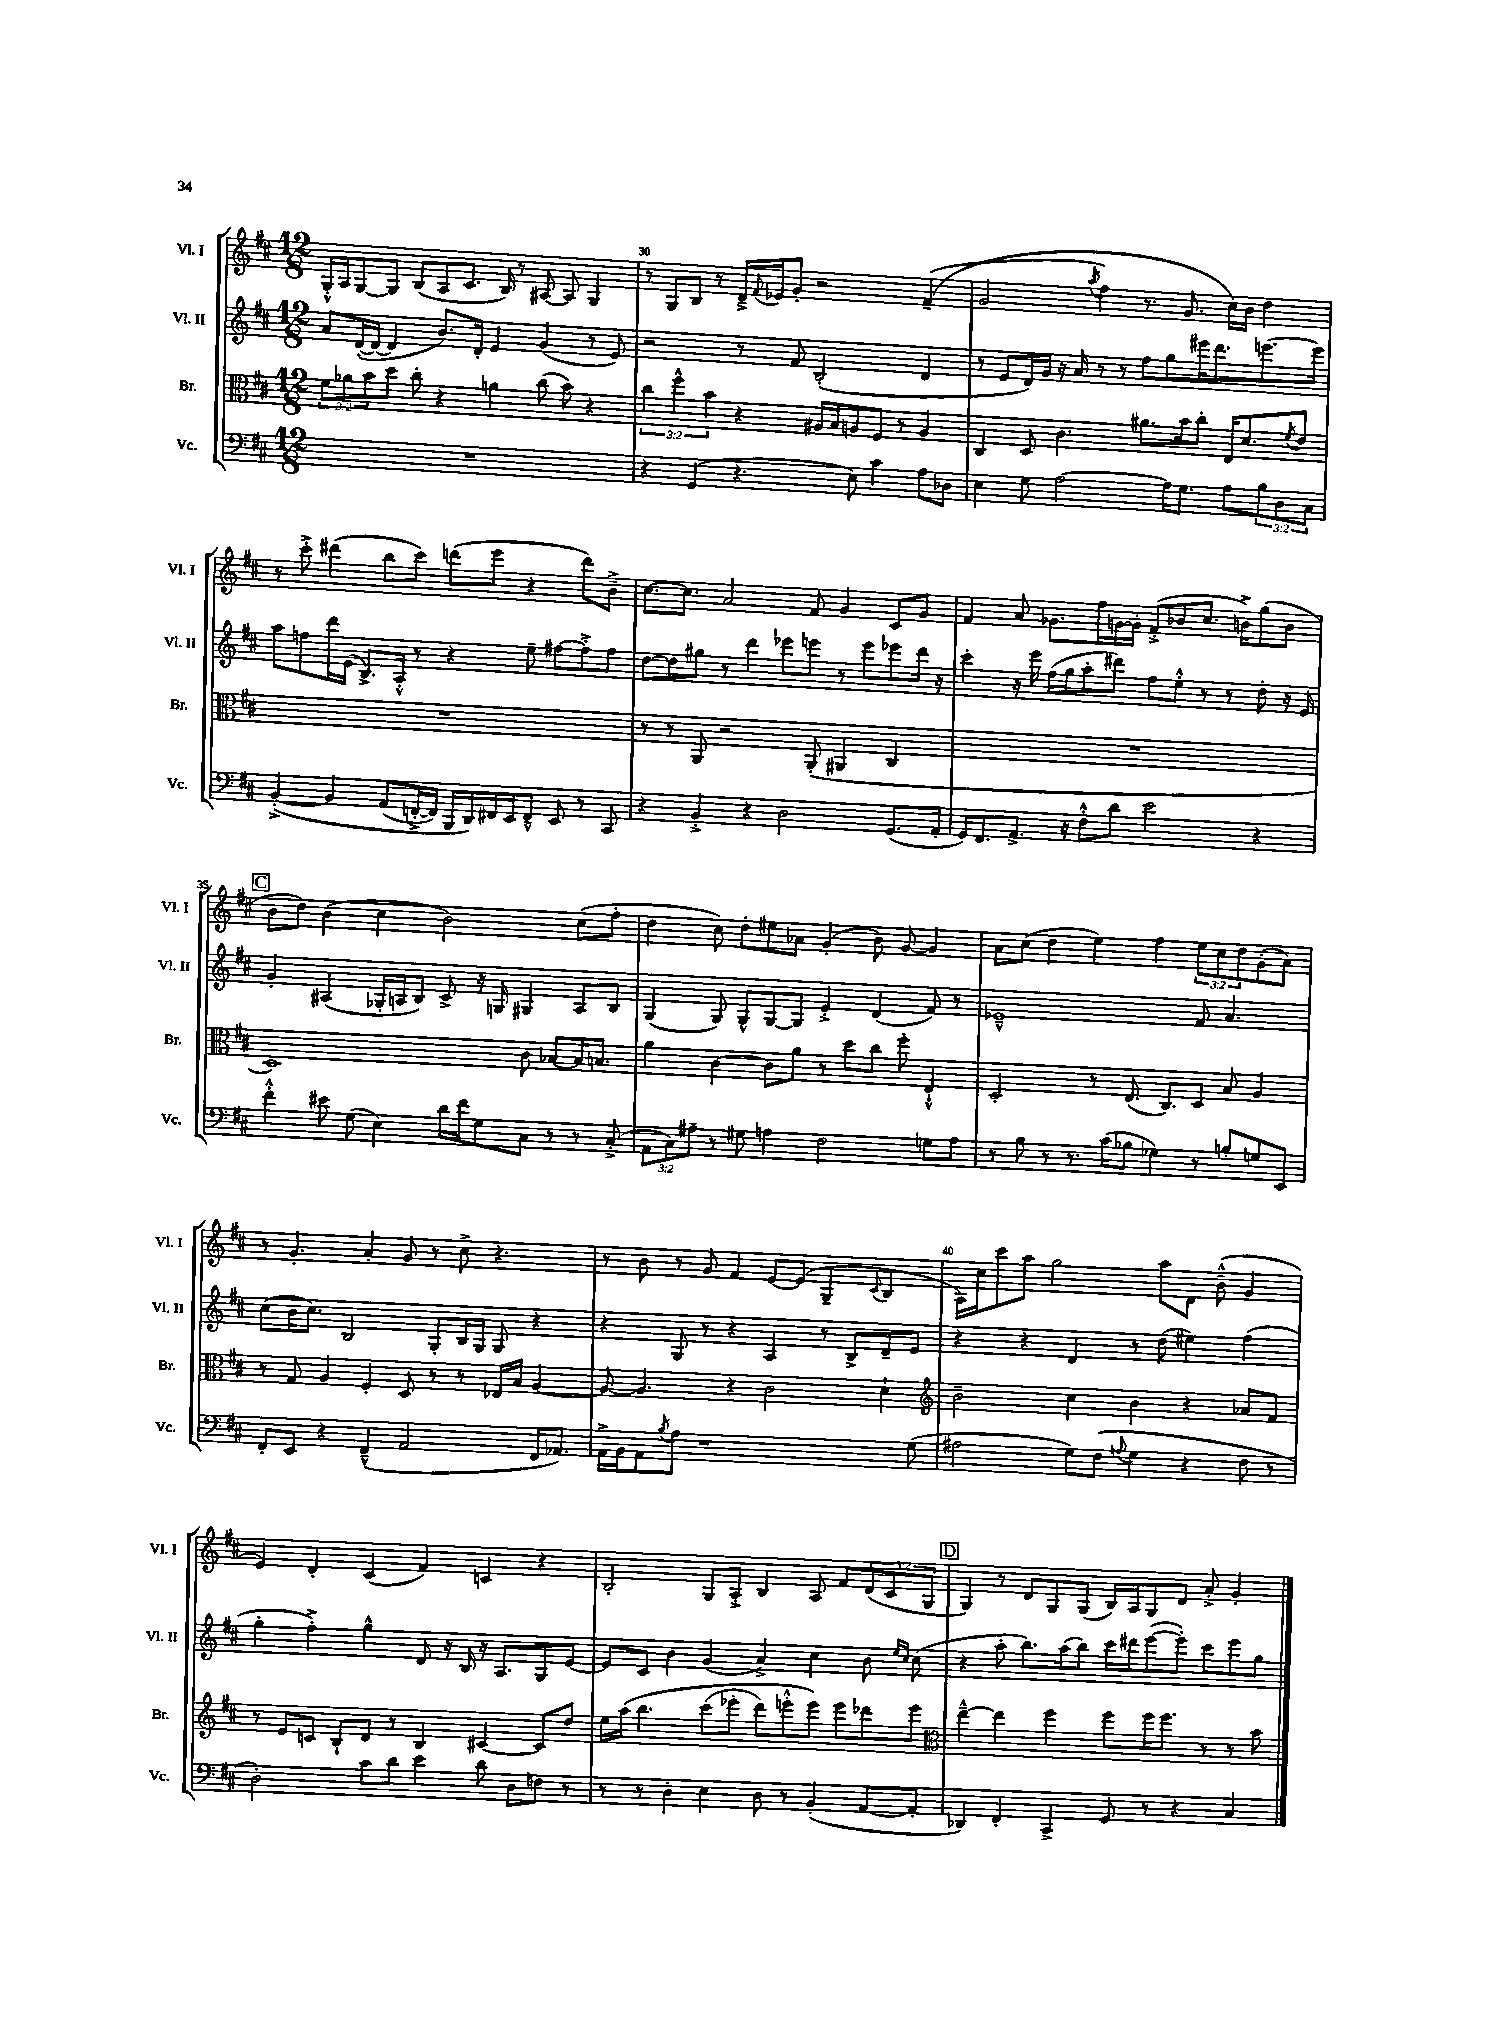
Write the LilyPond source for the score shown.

<<
\new StaffGroup <<
\new Staff = "s0" \with { instrumentName = "Vl. I" shortInstrumentName = "Vl. I" } {
    \clef treble \key d \major \numericTimeSignature \time 12/8 \override Staff.TupletNumber.text = #tuplet-number::calc-fraction-text
    g16-.-^ a16 g8~ g8 b8( a8 cis'8. b16) r8 ais8~ ais8 g4 |
    r8 g8 b8 r8 d'16---> \appoggiatura { fis'8 } ees'16 g'8-. r2 fis'4--(\( |
    g'2 \acciaccatura { a''8 } fis''4) r8. g'8. cis''16\) b'16 d''4 |
    r8 cis'''8-.-> dis'''4( b''8 cis'''8) d'''8( e'''8 r4 d'''8) b'8---> |
    cis''8.~ cis''8. a'2 fis'8 g'4 cis'8 g'8 |
    fis'4 a'8 ges'8. fis''16 g'16~ g'16-. fis'8-.->( bes'8 cis''8. b'16->) g''8( b'8 |
    \mark \markup { \box "C" } b'8 d''8) b'4( cis''4 b'2) cis''8( fis''8-. |
    d''4 cis''8) d''8-. eis''8 aes'8 g'4-.( b'8) g'8~ g'4 |
    a'8 cis''8( d''4 e''4) fis''4 \tuplet 3/2 { e''8 cis''8 d''8 } g'8-.( a'8) |
    r8 g'4.-. a'4-. g'8 r8 cis''8-> r4. |
    r8 b'8 r8 g'8 fis'4 e'8~ e'8( g4-- \appoggiatura { cis'8 } b4 |
    a16) cis''16 cis'''8 a''8 g''2 a''8 d'8 b'8---^( g'4 |
    e'4) d'4-. cis'4( fis'4) c'4 r4 |
    b2-. g8 a8-.-> b4 a8 fis'8 \tuplet 3/2 { d'8( cis'8 g8 } |
    \mark \markup { \box "D" } g4) r8 d'8 g8 g8( b16) a16 g8 d'8 a'8-.-> g'4-. \bar "|." |
}
\new Staff = "s1" \with { instrumentName = "Vl. II" shortInstrumentName = "Vl. II" } {
    \clef treble \key d \major \numericTimeSignature \time 12/8
    a'8 d'16~-.( d'16~ d'4 b'8.) d'16-. e'4 g'4( r8 e'8) |
    r2 r8 fis'8 b2-.( d'4 |
    r8 e'8 d'16) g'16 r16 a'16 r8 r8 fis''8 g''8 eis'''16 d'''8. e'''8.~ e'''16 |
    a''8 f''8 d'''16 e'16( b8.->) a16-.-^ r8 r4 e''8-- fis''8~ fis''8-.-> fis''8 |
    d''8~ d''8 gis''8 r8 d'''4 ees'''8 e'''8 r8 e'''8 ees'''8 d'''16 r16 |
    cis'''4-. r16 e'''16 fis''16( g''16 a''8-. dis'''8) fis''8 e''8-.-^ r8 r8 d''8-. r16 e'16 |
    \mark \markup { \box "C" } g'4-. ais4( ges16-. a16 b8) cis'8-> r16 g16 gis4 a8 b8 |
    g4( g8) g8-^ g8~ g8 e'4-.-> d'4( fis'8) r8 |
    ees'1---^ fis'8 a'4. |
    cis''8( b'16 cis''8.) b2 g8-. b16 g16 g8 r4 |
    r4 g8 r8 r4 a4 r8 b8-> d'8-- e'8 |
    r4 r4 d'4 r8 d''8( eis''4) fis''4( |
    g''4-. fis''4-.->) g''4-^ d'8 r16 b16 r16 a8. g8 e'8~ |
    e'8 cis'8 b'4 g'4( a'4->) cis''4 b'8 \grace { e''16 cis''16 } cis''8( |
    \mark \markup { \box "D" } r4 a''8-. b''8.) a''16( b''8) cis'''16 dis'''16 e'''8~( e'''8-.) cis'''8 e'''8 g''8 \bar "|." |
}
\new Staff = "s2" \with { instrumentName = "Br." shortInstrumentName = "Br." } {
    \clef alto \key d \major \numericTimeSignature \time 12/8 \override Staff.TupletNumber.text = #tuplet-number::calc-fraction-text
    \tuplet 3/2 { fis'8 aes'8 b'8 } d''8 cis''8-. r4 a'4 cis''8( b'8) r4 |
    \tuplet 3/2 { cis''4 fis''4-^ b'4 } r4 ais16 b16 a8 fis8 r8 a4 |
    cis4 d8 cis'4. ais'8. b'16 cis''8-. e16 d'8. \acciaccatura { fis'8 } e'8 |
    R1. |
    r8 r8 a,8 r2 a,8-.( ais,4 cis4 |
    R1. |
    \mark \markup { \box "C" } d1) cis'8 bes8~ bes16 b8. |
    a'4 cis'4~ cis'8 a'8 r8 d''8 cis''8 fis''8-. e4-!-^ |
    d2-. r8 e8.( cis8.) d8 b8 a4 |
    r8 g8 a4 fis4-. d8 r8 r8 ees16 b16 a4~ |
    a8~ a4. r4 cis'2 d'4-! |
    \clef treble b'2-- cis''4 b'4 r4 aes'8 fis'8 |
    r8 e'8 c'8 b8-! d'8 r8 b4 cis'4~ cis'8 d''8 |
    e''16 a''16\( b''4. cis'''8( ees'''8-. d'''8) e'''8-.-^ e'''8\) e'''8 des'''8 e'''8 |
    \mark \markup { \box "D" } \clef alto e''4~---^ e''4 fis''4 fis''8 fis''16 fis''8. r8 r8 b'8 \bar "|." |
}
\new Staff = "s3" \with { instrumentName = "Vc." shortInstrumentName = "Vc." } {
    \clef bass \key d \major \numericTimeSignature \time 12/8 \override Staff.TupletNumber.text = #tuplet-number::calc-fraction-text
    R1. |
    r4 g,4( r4. e8) cis'4 a8 des8 |
    e4 g8 a2~ a16 g8. a8 \tuplet 3/2 { b8 d8 cis8 } |
    b,4~-.->\( b,4 a,8( f,16~-.-> f,16) b,,16 d,16\) fis,16 e,16 fis,8---^ e,8 r8 cis,8 |
    r4 b,4-.-> r4 d2 g,8.( a,16-. |
    g,16) fis,8. a,8.-> r16 fis8-.-^ d'8 e'2 r4 |
    \mark \markup { \box "C" } fis'4-.-^ eis'8 g8( e4) d'16 fis'16 g8 cis8 r8 r8 cis8-.->( |
    \tuplet 3/2 { a,8 cis8) ais8-- } r8 gis8 a4 fis2 g8 a8 |
    r8 b8 r8 r8. cis'16( bes8 ges4) r8 b8-. g8 e,8 |
    fis,8-. e,8 r4 fis,4---^( a,2 fis,16 aes,8.) |
    a,16-> b,16 a,8 \acciaccatura { b8 } a8 r1 g8( |
    ais2 g8) fis8( \appoggiatura { a8 } g4 r4 fis8 r8 |
    d2-.) cis'8 d'8 e'4 d'8 d8 f8 r8 |
    r8 r8 d4-. e4 d8 r8 b,4-.( a,8~ a,8-. |
    \mark \markup { \box "D" } des,4) fis,4-. cis,4-> g,8 r8 r4 cis4 \bar "|." |
}
>>
>>
\layout { \context { \Score currentBarNumber = #29 \override BarNumber.break-visibility = ##(#f #t #t) barNumberVisibility = #(every-nth-bar-number-visible 5) } }
